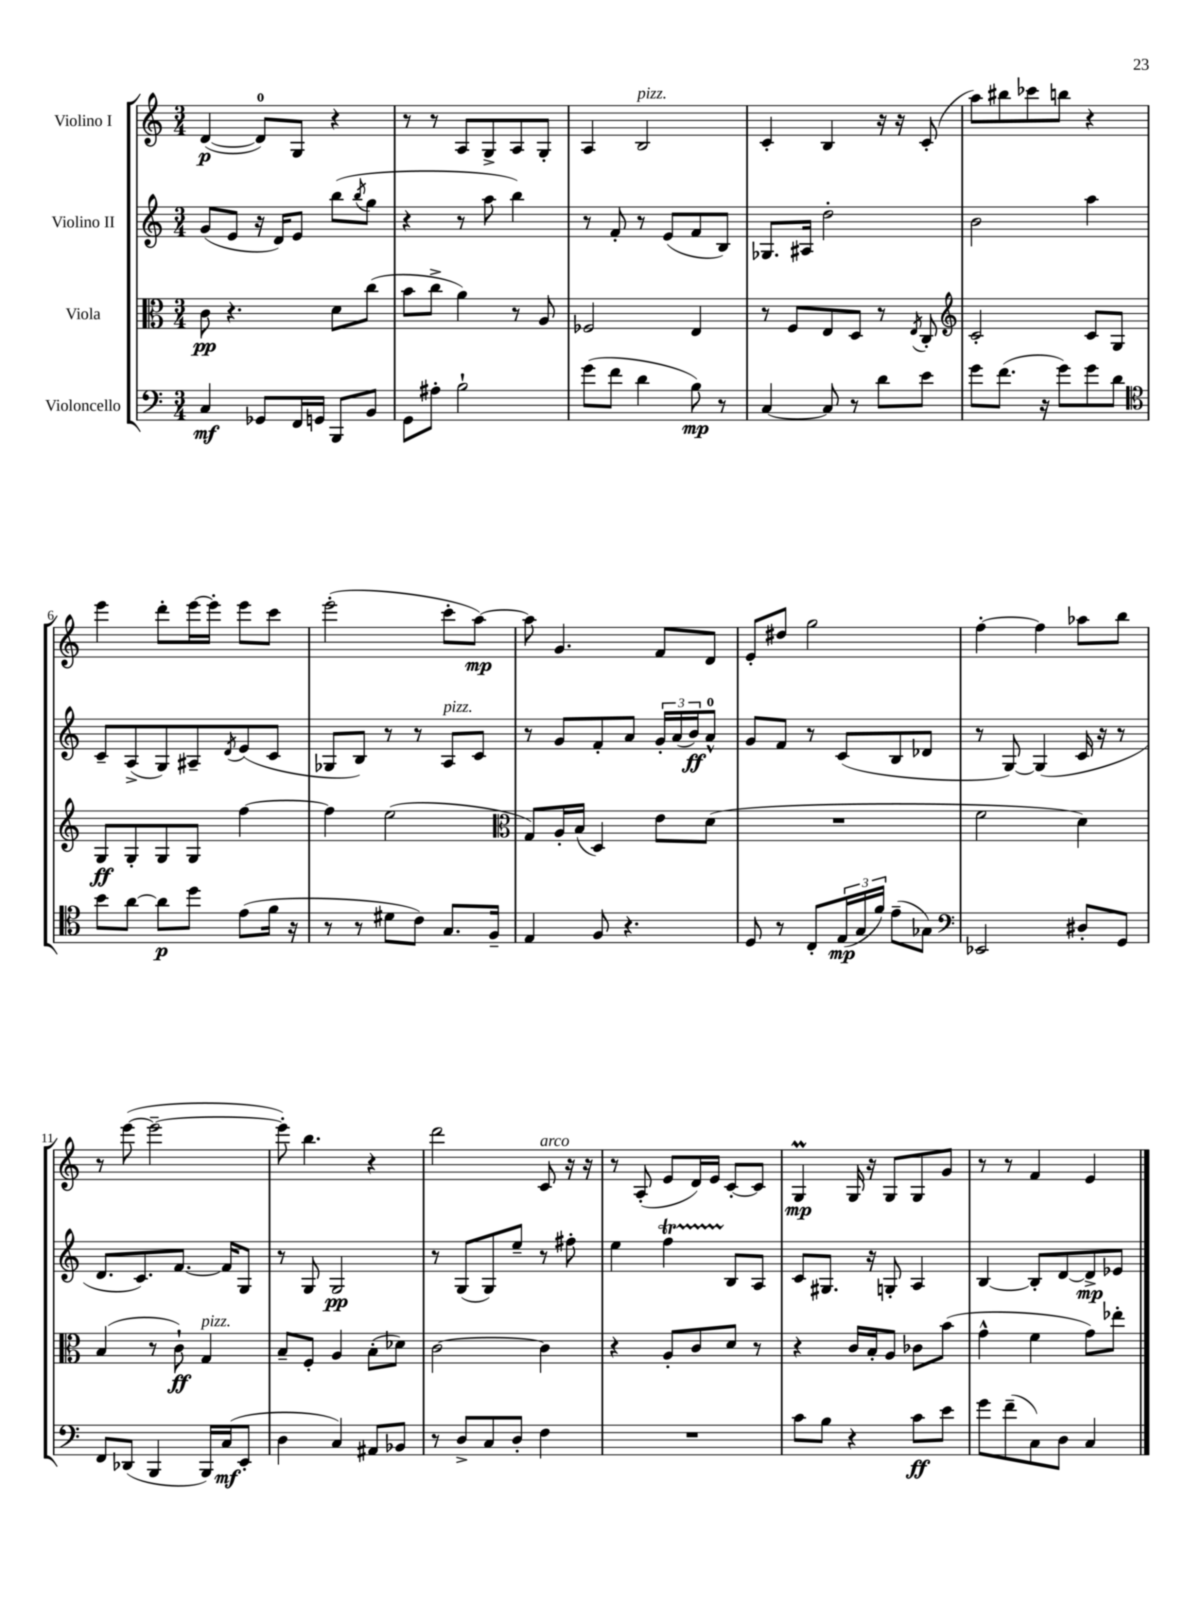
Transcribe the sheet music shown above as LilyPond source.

<<
\new StaffGroup <<
\new Staff = "s0" \with { instrumentName = "Violino I" } {
    \clef treble \key c \major \numericTimeSignature \time 3/4
    d'4~\p( d'8-0) g8 r4 |
    r8 r8 a8 g8-> a8 g8-. |
    a4 b2^\markup { \italic "pizz." } |
    c'4-. b4 r16 r16 c'8-.( |
    a''8) bis''8 ces'''8 b''8 r4 |
    e'''4 d'''8-. e'''16~ e'''16-. e'''8 c'''8 |
    e'''2-.( c'''8-. a''8~\mp) |
    a''8 g'4. f'8 d'8 |
    e'8-. dis''8 g''2 |
    f''4~-. f''4 aes''8 b''8 |
    r8 e'''8~( e'''2~-- |
    e'''8-.) b''4. r4 |
    d'''2 c'8^\markup { \italic "arco" } r16 r16 |
    r8 a8-.( e'8 d'16) e'16 c'8~-. c'8 |
    g4\prall\mp g16 r16 g8 g8 g'8 |
    r8 r8 f'4 e'4 \bar "|." |
}
\new Staff = "s1" \with { instrumentName = "Violino II" } {
    \clef treble \key c \major \numericTimeSignature \time 3/4
    g'8( e'8 r16 d'16) e'8 b''8( \acciaccatura { b''8 } g''8 |
    r4 r8 a''8 b''4) |
    r8 f'8-. r8 e'8( f'8 b8) |
    ges8. ais16 d''2-. |
    b'2 a''4 |
    c'8-- a8->( g8) ais8-- \acciaccatura { d'8 } e'8( c'8 |
    ges8 b8) r8 r8 a8^\markup { \italic "pizz." } c'8 |
    r8 g'8 f'8-. a'8 \tuplet 3/2 { g'16-. a'16( b'16\ff) } a'8-0-^ |
    g'8 f'8 r8 c'8( b8 des'8 |
    r8 g8~) g4( c'16 r16 r8 |
    d'8. c'8.) f'8.~ f'16 g8 |
    r8 g8 g2\pp |
    r8 g8( g8) e''8-- r8 fis''8-. |
    e''4 f''4\startTrillSpan b8\stopTrillSpan a8 |
    c'8 gis8. r16 g8-. a4 |
    b4~ b8-. d'8~ d'8->\mp ees'8 \bar "|." |
}
\new Staff = "s2" \with { instrumentName = "Viola" } {
    \clef alto \key c \major \numericTimeSignature \time 3/4
    c'8\pp r4. d'8 c''8( |
    b'8 c''8-> a'4) r8 a8 |
    fes2 e4 |
    r8 f8 e8 d8 r8 \acciaccatura { e8 } c8-. |
    \clef treble c'2-. c'8 g8 |
    g8\ff g8-. g8 g8 f''4~ |
    f''4 e''2( |
    \clef alto g8) a16-. b16( d4) e'8 d'8( |
    R2. |
    f'2 d'4) |
    b4( r8 c'8-!\ff) g4^\markup { \italic "pizz." } |
    b8-- f8-. a4 b8-.( des'8) |
    c'2~ c'4 |
    r4 a8-. c'8 d'8 r8 |
    r4 c'16 b16-. a8 ces'8 b'8( |
    g'4-^ f'4 g'8) ees''8-. \bar "|." |
}
\new Staff = "s3" \with { instrumentName = "Violoncello" } {
    \clef bass \key c \major \numericTimeSignature \time 3/4
    c4\mf ges,8 f,16 g,16 b,,8 b,8 |
    g,8 ais8-. b2-! |
    g'8( f'8 d'4 b8\mp) r8 |
    c4~ c8 r8 d'8 e'8 |
    g'8 f'8.( r16 g'8) g'8 d'8 |
    \clef tenor b'8 a'8~ a'8\p d''8 e'8( f'16 r16 |
    r8 r8 dis'8 c'8) g8. f16-- |
    e4 f8 r4. |
    d8 r8 c8-. \tuplet 3/2 { e16\mp( g16 f'16) } e'8--( ges8) |
    \clef bass ees,2 dis8-. g,8 |
    f,8 des,8( b,,4 b,,16) c16\mf( e,8-. |
    d4 c4) ais,8 bes,8 |
    r8 d8-> c8 d8-. f4 |
    R2. |
    c'8 b8 r4 c'8\ff e'8 |
    g'8 f'8--( c8) d8 c4 \bar "|." |
}
>>
>>
